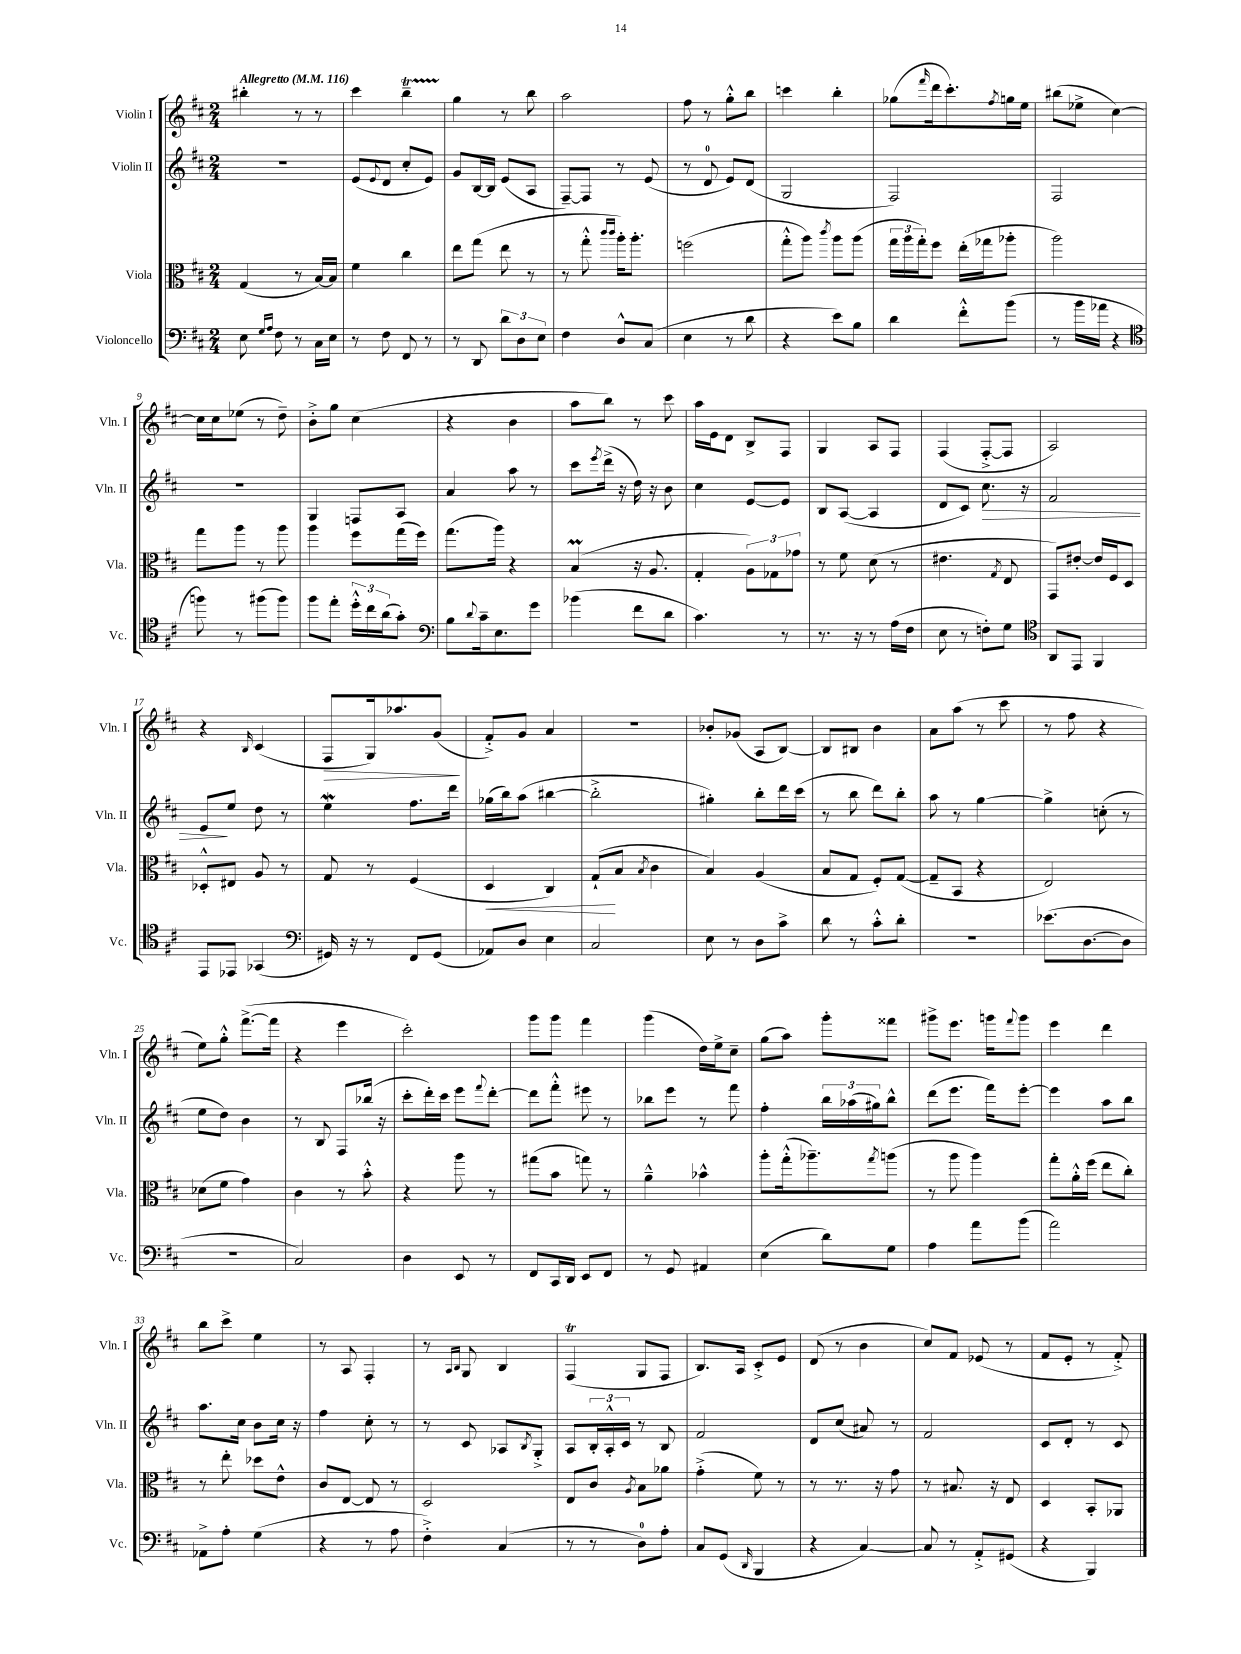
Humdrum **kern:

**kern	**kern	**dynam	**kern	**dynam	**kern	**dynam
*part4	*part3	*part3	*part2	*part2	*part1	*part1
*staff4	*staff3	*staff3	*staff2	*staff2	*staff1	*staff1
*I"Violoncello	*I"Viola	*	*I"Violin II	*	*I"Violin I	*
*I'Vc.	*I'Vla.	*	*I'Vln. II	*	*I'Vln. I	*
*clefF4	*clefC3	*	*clefG2	*	*clefG2	*
*k[f#c#]	*k[f#c#]	*	*k[f#c#]	*	*k[f#c#]	*
*M2/4	*M2/4	*	*M2/4	*	*M2/4	*
*MM116	*MM116	*	*MM116	*	*MM116	*
=1	=1	=1	=1	=1	=1	=1
!	!	!	!	!	!LO:TX:a:B:t=Allegretto	!
8E\	(4G/	.	2r	.	4bb#X'\	.
16qqG/LL	.	.	.	.	.	.
16qqA/JJ	.	.	.	.	.	.
8F#\	.	.	.	.	.	.
8r	8r	.	.	.	8r	.
16C#\LL	[16B/LL)	.	.	.	8r	.
16E\JJ	16B/JJ]	.	.	.	.	.
=2	=2	=2	=2	=2	=2	=2
8r	4f#\	.	(8e/L	.	4ccc#\	.
.	.	.	8qqe/	.	.	.
8F#\	.	.	8d/J	.	.	.
8FF#/	4cc#\	.	8cc#'/L	.	4bbT~\	.
8r	.	.	8e/J)	.	.	.
=3	=3	=3	=3	=3	=3	=3
8r	8ee\L	.	8g/L	.	4gg\	.
8DD/	(8gg\J	.	[16B/L	.	.	.
.	.	.	16B/JJ]	.	.	.
12d\L	8ee\	.	(8e/L	.	8r	.
12D\	.	.	.	.	.	.
.	8r	.	8A/J	.	8bb\	.
12E\J	.	.	.	.	.	.
=4	=4	=4	=4	=4	=4	=4
4F#\	8r	.	[8F#~/L)	.	2aa\	.
.	8gg'^^\	.	8F#/J]	.	.	.
.	16qqccc#/LL	.	.	.	.	.
.	16qqccc#/JJ	.	.	.	.	.
8D^^/L	16aa'\KL)	.	8r	.	.	.
.	8.aa'\J	.	.	.	.	.
(8C#/J	.	.	(8e/	.	.	.
=5	=5	=5	=5	=5	=5	=5
4E\	(2ffn\	.	8r	.	8ff#\	.
.	.	.	8d/	.	8r	.
8r	.	.	8e/L)	.	8gg'^^\L	.
8d\	.	.	(8d/J	.	8bb\J	.
=6	=6	=6	=6	=6	=6	=6
4r	8gg'^^\L	.	2G/	.	4cccn\	.
.	8aa\J)	.	.	.	.	.
.	8qccc#/	.	.	.	.	.
8e\L)	8aa\L	.	.	.	4bb'\	.
8B\J	(8aa\J	.	.	.	.	.
=7	=7	=7	=7	=7	=7	=7
4d\	24gg\LL	.	2F#/)	.	(8gg-X\L	.
.	24aa\	.	.	.	.	.
.	24gg'\J)	.	.	.	.	.
.	.	.	.	.	16qqfff#/	.
.	8ff#\J	.	.	.	16ddd\k	.
.	.	.	.	.	8.ccc#'\)	.
8f#'^^\L	(16ee'\LL	.	.	.	.	.
.	16gg-X\J	.	.	.	.	.
.	.	.	.	.	8qff#/	.
(8b\J	8aa-X'\J	.	.	.	16ggn\L	.
.	.	.	.	.	16ee\JJ	.
=8	=8	=8	=8	=8	=8	=8
8r	2aa\)	.	2F#/	.	(8bb#X\L	.
16b\LL	.	.	.	.	8ee-X^\J	.
16a-X\JJ	.	.	.	.	.	.
4r	.	.	.	.	[4cc#\)	.
!!LO:LB:g=z
=9	=9	=9	=9	=9	=9	=9
*clefC4	*	*	*	*	*	*
8ffn\)	8gg\L	.	2r	.	16cc#\LL]	.
.	.	.	.	.	16cc#\J	.
8r	8aa\J	.	.	.	(8ee-X\J	.
(8ff#X\L	8r	.	.	.	8r	.
8ff#\J)	8aa\	.	.	.	8dd~\)	.
=10	=10	=10	=10	=10	=10	=10
8ff#\L	4aa\	.	4G/	.	8b'^\L	.
8ee'\J	.	.	.	.	8gg\J	.
24dd'^^\LL	8ff#\L	.	8Fn/L	.	(4cc#\	.
24cc#\	.	.	.	.	.	.
(24a\J	.	.	.	.	.	.
8g'\J)	(16gg\L	.	8A/J	.	.	.
.	16ff#\JJ)	.	.	.	.	.
=11	=11	=11	=11	=11	=11	=11
*clefF4	*	*	*	*	*	*
8B\L	(8.gg\L	.	4a/	.	4r	.
8qqd/	.	.	.	.	.	.
16c#~\k	.	.	.	.	.	.
8.E\	16aa\Jk)	.	.	.	.	.
.	4r	.	8aa\	.	4b\	.
8g\J	.	.	8r	.	.	.
=12	=12	=12	=12	=12	=12	=12
(4b-X\	(4BM/	.	8ccc#\L	.	8aa\L	.
.	.	.	8qeee/	.	.	.
.	.	.	(16ddd^\Jk	.	8bb\J)	.
.	.	.	16r	.	.	.
8f#\L	16r	.	16dd\)	.	8r	.
.	8.A/	.	16r	.	.	.
8d\J	.	.	8b\	.	8ccc#\	.
=13	=13	=13	=13	=13	=13	=13
4.c#\)	4G'/	.	4cc#\	.	16aa\LL	.
.	.	.	.	.	16e\J	.
.	.	.	.	.	8d\J	.
.	12A\L)	.	[8e/L	.	8B^/L	.
.	12G-X\	.	.	.	.	.
8r	.	.	8e/J]	.	8F#/J	.
.	12g-X\J	.	.	.	.	.
=14	=14	=14	=14	=14	=14	=14
8.r	8r	.	8B/L	.	4G/	.
.	8f#\	.	([8A/J	.	.	.
16r	.	.	.	.	.	.
8r	(8d\	.	4A/]	.	8A/L	.
(16A\LL	8r	.	.	.	8F#/J	.
16F#\JJ	.	.	.	.	.	.
=15	=15	=15	=15	=15	=15	=15
8E\	4.e#X\	.	8d/L	.	(4F#/	.
8r	.	.	8c#/J)	.	.	.
!	!	!	!	!LO:HP:b	!	!
8Fn'\L)	.	.	8.cc#\	>	[8F#'^/L	.
.	8qG/	.	.	.	.	.
8G\J	8E/	.	.	.	8F#/J]	.
.	.	.	16r	.	.	.
=16	=16	=16	=16	=16	=16	=16
*clefC4	*	*	*	*	*	*
8AA/L	8GG/L)	.	2f#/	.	2A/)	.
8EE/J	[8e#X'/J	.	.	.	.	.
4FF#/	16e#/LL]	.	.	.	.	.
.	16F#/J	.	.	.	.	.
.	8D/J	.	.	.	.	.
!!LO:LB:g=z
=17	=17	=17	=17	=17	=17	=17
8EE/L	8D-X'^^/L	.	8e/L	.	4r	.
8EE-X/J	8E#X/J	.	8ee/J	]	.	.
.	.	.	.	.	16qqB/	.
(4GG-X/	8A/	.	8dd\	.	(4c#/	.
.	8r	.	8r	.	.	.
=18	=18	=18	=18	=18	=18	=18
*clefF4	*	*	*	*	*	*
!	!	!	!	!	!	!LO:HP:b
16GG#X/)	8G/	.	4eeW\	.	8F#/L	>
16r	.	.	.	.	.	.
8r	8r	.	.	.	16G/k)	.
.	.	.	.	.	8.aa-X/	.
8FF#/L	(4F#/	.	8.ff#\L	.	.	.
(8GG#/J	.	.	.	.	(8g/J	.
.	.	.	16ddd\Jk	.	.	.
.	.	.	.	.	.	]
=19	=19	=19	=19	=19	=19	=19
!	!	!LO:HP:b	!	!	!	!
8AA-X/L)	4D/	<	(16gg-X\LL	.	8f#'^/L)	.
.	.	.	16bb\J)	.	.	.
8D/J	.	.	(8aa\J	.	8g/J	.
4E\	4C#/)	.	[4bb#X\	.	4a/	.
=20	=20	=20	=20	=20	=20	=20
2C#/	(8G`/L	.	2bb#'^\]	.	2r	.
.	8B/J	[	.	.	.	.
.	8qB/	.	.	.	.	.
.	4c#\	.	.	.	.	.
=21	=21	=21	=21	=21	=21	=21
8E\	4B/)	.	4gg#X'\)	.	8b-X'/L	.
8r	.	.	.	.	(8g-X/J	.
8D\L	(4A/	.	8bb'\L	.	8A/L	.
8c#^\J	.	.	16ddd\L	.	[8B/J)	.
.	.	.	(16ccc#\JJ	.	.	.
=22	=22	=22	=22	=22	=22	=22
8d\	8B/L	.	8r	.	8B/L]	.
8r	8G/J	.	8bb\	.	8B#X/J	.
8c#'^^\L	8F#'/L)	.	8ddd\L)	.	4b\	.
8d'\J	([8G/J	.	8bb'\J	.	.	.
=23	=23	=23	=23	=23	=23	=23
2r	8G~/L]	.	8aa\	.	8a\L	.
.	8BB/J	.	8r	.	(8aa\J	.
.	4r	.	[4gg\	.	8r	.
.	.	.	.	.	8ccc#\	.
=24	=24	=24	=24	=24	=24	=24
(8.e-X\L	2E/)	.	4gg^\]	.	8r	.
.	.	.	.	.	8ff#\	.
[8.D\	.	.	.	.	.	.
.	.	.	(8ccn'\	.	4r	.
8D\J]	.	.	8r	.	.	.
!!LO:LB:g=z
=25	=25	=25	=25	=25	=25	=25
2r	(8d-X\L	.	8ee\L	.	8ee\L)	.
.	8f#\J	.	8dd\J)	.	8gg'^^\J	.
.	4g\)	.	4b\	.	([8.fff#^\L	.
.	.	.	.	.	16fff#\Jk]	.
=26	=26	=26	=26	=26	=26	=26
2C#/)	4c#\	.	8r	.	4r	.
.	.	.	8B/	.	.	.
.	8r	.	8F#/L	.	4eee\	.
.	8b'^^\	.	(16bb-X/Jk	.	.	.
.	.	.	16r	.	.	.
=27	=27	=27	=27	=27	=27	=27
4D\	4r	.	8ccc#'\L	.	2ccc#'\)	.
.	.	.	16ddd'\L)	.	.	.
.	.	.	16ccc#\JJ	.	.	.
8EE/	8aa\	.	8eee\L	.	.	.
.	.	.	8qqfff#/	.	.	.
8r	8r	.	[8ddd'\J	.	.	.
=28	=28	=28	=28	=28	=28	=28
8FF#/L	(8gg#X\L	.	8ddd\L]	.	8ggg\L	.
16CC#/L	8b\J	.	8fff#'^^\J	.	8ggg\J	.
16DD/JJ	.	.	.	.	.	.
8EE/L	8ggn\)	.	8eee#X\	.	4fff#\	.
8FF#/J	8r	.	8r	.	.	.
=29	=29	=29	=29	=29	=29	=29
8r	4a~^^\	.	8bb-X\L	.	(4ggg\	.
8GG/	.	.	8eee\J	.	.	.
4AA#X/	4b-X^^\	.	8r	.	16dd\LL)	.
.	.	.	.	.	16ee^\J	.
.	.	.	8fff#\	.	8cc#~\J	.
=30	=30	=30	=30	=30	=30	=30
(4E\	8aa'\L	.	4ff#'\	.	(8gg\L	.
.	(16gg'^^\k	.	.	.	8aa\J)	.
.	8.aa-X~\)	.	.	.	.	.
8d\L)	.	.	24bb\LL	.	8ggg'\L	.
.	.	.	(24aa-X\	.	.	.
.	.	.	24gg#X\J)	.	.	.
.	8qgg/	.	.	.	.	.
8G\J	(8aan\J	.	8bb^^\J	.	8fff##X\J	.
=31	=31	=31	=31	=31	=31	=31
4A\	8r	.	(8ddd\L	.	8ggg#X^\L	.
.	8aa\	.	8.eee\J	.	8.eee\J	.
8a\L	4aa\)	.	.	.	.	.
.	.	.	16fff#\KL)	.	16gggn\KL	.
.	.	.	.	.	8qqfff#/	.
(8b\J	.	.	[8eee'\J	.	8ggg\J	.
=32	=32	=32	=32	=32	=32	=32
2a\)	8gg'\L	.	4eee\]	.	4eee\	.
.	16a'^^\L	.	.	.	.	.
.	(16ff#\JJ	.	.	.	.	.
.	8ee\L	.	8aa\L	.	4ddd\	.
.	8cc#'\J)	.	8bb\J	.	.	.
!!LO:LB:g=z
=33	=33	=33	=33	=33	=33	=33
8AA-X^\L	8r	.	8.aa\L	.	8bb\L	.
8A'\J	8ee'\	.	.	.	8ccc#^\J	.
.	.	.	16cc#\Jk	.	.	.
(4G\	8dd-X\L	.	8b\L	.	4ee\	.
.	8e^^\J	.	16cc#\Jk	.	.	.
.	.	.	16r	.	.	.
=34	=34	=34	=34	=34	=34	=34
4r	8c#/L	.	4ff#\	.	8r	.
.	[8E/J	.	.	.	8A/	.
8r	8E/]	.	8cc#'\	.	4F#'/	.
8A\	8r	.	8r	.	.	.
=35	=35	=35	=35	=35	=35	=35
4F#'^\)	2D/	.	8r	.	8r	.
.	.	.	.	.	16qqA/LL	.
.	.	.	.	.	16qqB/JJ	.
.	.	.	8c#/	.	8G/	.
(4C#/	.	.	8A-X/L	.	4B/	.
.	.	.	8qB/	.	.	.
.	.	.	8G'^/J	.	.	.
=36	=36	=36	=36	=36	=36	=36
8r	8E/L	.	8A/L	.	(4F#t/	.
8r	8c#/J	.	24B'/L	.	.	.
.	.	.	24A'^^/	.	.	.
.	.	.	24c#/JJ	.	.	.
.	8qA/	.	.	.	.	.
8D\L)	8B\L	.	8r	.	8G/L	.
8A'\J	8a-X\J	.	8B/	.	8F#/J	.
=37	=37	=37	=37	=37	=37	=37
8C#/L	(4g'^\	.	2f#/	.	8.B/L)	.
(8GG/J	.	.	.	.	.	.
.	.	.	.	.	16A/Jk	.
16qqDD/	.	.	.	.	.	.
4BBB/	8f#\)	.	.	.	8c#'^/L	.
.	8r	.	.	.	8e/J	.
=38	=38	=38	=38	=38	=38	=38
4r	8r	.	8d/L	.	(8d/	.
.	8.r	.	(8cc#/J	.	8r	.
[4C#/)	.	.	8a#X/)	.	4b\	.
.	16r	.	.	.	.	.
.	8g\	.	8r	.	.	.
=39	=39	=39	=39	=39	=39	=39
8C#/]	8r	.	2f#/	.	8cc#/L)	.
8r	8.B#X/	.	.	.	8f#/J	.
8AA'^/L	.	.	.	.	(8e-X/	.
.	16r	.	.	.	.	.
(8GG#X/J	8E/	.	.	.	8r	.
=40	=40	=40	=40	=40	=40	=40
4r	4D/	.	8c#/L	.	8f#/L	.
.	.	.	8d'/J	.	8e'/J	.
4BBB/)	8BB'/L	.	8r	.	8r	.
.	8AA-X/J	.	8c#/	.	8f#'^/)	.
==	==	==	==	==	==	==
*-	*-	*-	*-	*-	*-	*-
